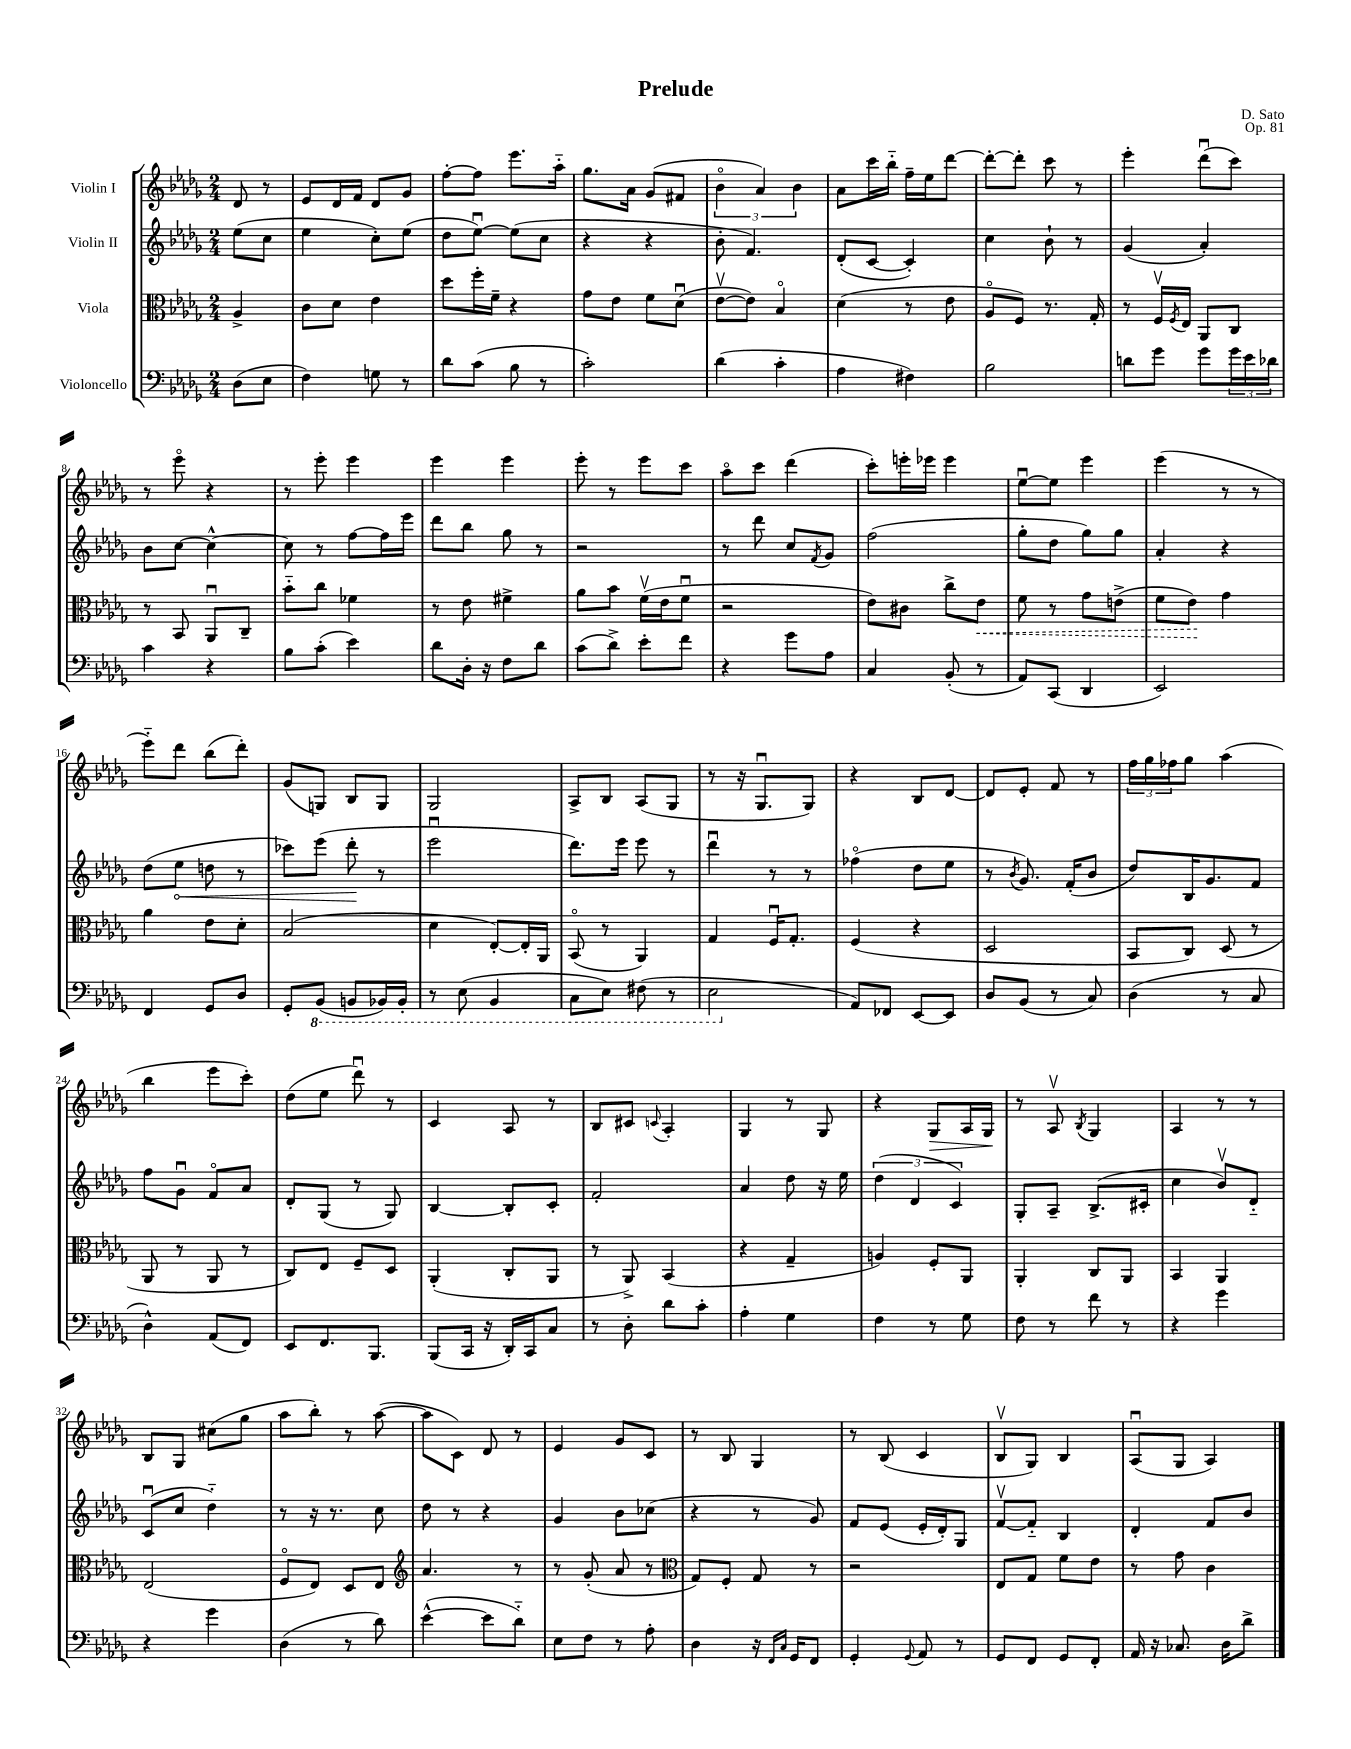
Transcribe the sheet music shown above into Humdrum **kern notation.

**kern	**kern	**kern	**kern
*staff4	*staff3	*staff2	*staff1
*clefF4	*clefC3	*clefG2	*clefG2
*k[b-e-a-d-g-]	*k[b-e-a-d-g-]	*k[b-e-a-d-g-]	*k[b-e-a-d-g-]
*M2/4	*M2/4	*M2/4	*M2/4
(8D-	4A-^	(8ee-	8d-
8E-	.	8cc	8r
=	=	=	=
4F)	8c	4ee-	8e-
.	8d-	.	16d-
.	.	.	16f
8G	4e-	8cc')	8d-
8r	.	(8ee-	8g-
=	=	=	=
8d-	8dd-	8dd-	[8ff'
(8c	16ff'	[8ee-u)	8ff]
.	16f~	.	.
8B-	4r	(8ee-]	8.eee-
8r	.	8cc	.
.	.	.	16aa-'~
=	=	=	=
2c')	8g-	4r	8.gg-
.	8e-	.	.
.	.	.	16a-
.	8f	4r	(8g-
.	(8d-u	.	8f#
=	=	=	=
(4d-	[8e-v	8b-'	6b-o
.	8e-])	4.f)	.
.	.	.	6a-)
4c'	4B-o	.	.
.	.	.	6b-
=	=	=	=
4A-	(4d-	(8d-'	8a-
.	.	[8c	16ccc
.	.	.	16bb-'~
4F#)	8r	4c'])	16ff~
.	.	.	16ee-
.	8e-	.	[8ddd-
=	=	=	=
2B-	8A-o	4cc	8ddd-'_
.	8F)	.	8ddd-']
.	8.r	8b-`	8ccc
.	.	8r	8r
.	16G-'	.	.
=	=	=	=
8d	8r	(4g-	4eee-'
8g-	16Fv	.	.
.	8qF	.	.
.	16E-	.	.
8g-	8AA-	4a-')	(8ddd-u
24g-	8C	.	8ccc)
24e-	.	.	.
24d-	.	.	.
=	=	=	=
4c	8r	8b-	8r
.	8BB-	[8cc	8eee-o
4r	8AA-u	4cc^^_	4r
.	8C~	.	.
=	=	=	=
8B-	8b-'~	8cc]	8r
(8c'	8cc	8r	8eee-'
4e-)	4f-	[8ff	4eee-
.	.	16ff]	.
.	.	16eee-	.
=	=	=	=
8d-	8r	8ddd-	4eee-
16D-'	8e-	8bb-	.
16r	.	.	.
8F	4f#^	8gg-	4eee-
8d-	.	8r	.
=	=	=	=
(8c	8a-	2r	8eee-'
8d-^)	8b-	.	8r
8e-'	(16fv	.	8eee-
.	16e-	.	.
8f	8fu	.	8ccc
=	=	=	=
4r	2r	8r	8aa-o
.	.	8ddd-	8ccc
8g-	.	8cc	(4ddd-
.	.	8qf	.
8A-	.	8g-	.
=	=	=	=
4C	8e-)	(2ff	8ccc')
.	8c#	.	16eee'
.	.	.	16eee-
(8BB-'	8cc^	.	4eee-
8r	8e-	.	.
=	=	=	=
8AA-)	8f	8gg-'	[8ee-u
(8CC	8r	8dd-	8ee-]
4DD-	8g-	8gg-)	4eee-
.	(8e^	8gg-	.
=	=	=	=
2EE-)	8f	4a-'	(4eee-
.	8e-)	.	.
.	4g-	4r	8r
.	.	.	8r
=	=	=	=
4FF	4a-	(8dd-	8eee-'~)
.	.	8ee-	8ddd-
8GG-	8e-	8dd	(8bb-
8D-	8d-'	8r	8ddd-')
=	=	=	=
8GG-'	(2B-	8ccc-)	(8g-
(8BBB-	.	(8eee-	8G)
8BBB	.	8ddd-'	8B-
16BBB-)	.	8r	8G
16BBB-'	.	.	.
=	=	=	=
8r	4d-	2eee-u	2G-
(8EE-	.	.	.
4BBB-	[8E-')	.	.
.	16E-']	.	.
.	16AA-	.	.
=	=	=	=
8CC	(8BB-o	8.ddd-)	8A-^
8EE-)	8r	.	8B-
.	.	16eee-	.
(8FF#	4AA-)	8eee-	(8A-
8r	.	8r	8G-
=	=	=	=
2EE-	4G-	4ddd-u	8r
.	.	.	16r
.	.	.	8.G-u
.	16Fu	8r	.
.	8.G-'	.	.
.	.	8r	8G-)
=	=	=	=
8AA-)	(4F	(4ff-o	4r
8FF-	.	.	.
[8EE-	4r	8dd-	8B-
8EE-]	.	8ee-	[8d-
=	=	=	=
8D-	2D-	8r	8d-]
.	.	8qb-	.
(8BB-	.	8.g-)	8e-'
8r	.	.	8f
.	.	(16f'	.
8C)	.	8b-	8r
=	=	=	=
(4D-	8BB-	8dd-)	24ff
.	.	.	24gg-
.	.	.	24ff-
.	8C)	16B-	8gg-
.	.	8.g-	.
8r	(8D-	.	(4aa-
8C	8r	8f	.
=	=	=	=
4D-^^)	8AA-	8ff	4bb-
.	8r	8g-u	.
(8AA-	8AA-	8fo	8eee-
8FF)	8r	8a-	8ccc')
=	=	=	=
8EE-	8C)	8d-'	(8dd-
8.FF	8E-	(8G-	8ee-
.	8F~	8r	8ddd-u)
8.BBB-	.	.	.
.	8D-	8G-)	8r
=	=	=	=
(8BBB-	(4AA-'	[4B-	4c
16CC	.	.	.
16r	.	.	.
16DD-')	8C'	8B-']	8A-
16CC	.	.	.
8C	8AA-	8c'	8r
=	=	=	=
8r	8r	2f'	8B-
8D-'	8AA-^)	.	8c#
.	.	.	8qqc
8d-	(4BB-	.	4A-'
8c'	.	.	.
=	=	=	=
4A-'	4r	4a-	4G-
4G-	4G-~	8dd-	8r
.	.	16r	8G-
.	.	16ee-	.
=	=	=	=
4F	4A)	(6dd-	4r
.	.	6d-	.
8r	8F'	.	8G-
.	.	6c)	.
8G-	8AA-	.	16A-
.	.	.	16G-
=	=	=	=
8F	4AA-'	8G-'	8r
8r	.	8A-~	8A-v
.	.	.	8qB-
8f	8C	(8.B-^	4G-
8r	8AA-	.	.
.	.	16c#'	.
=	=	=	=
4r	4BB-	4cc	4A-
4g-	4AA-	8b-v)	8r
.	.	8d-'~	8r
=	=	=	=
4r	(2E-	(8cu	8B-
.	.	8cc	8G-
4g-	.	4dd-'~)	(8cc#
.	.	.	8gg-
=	=	=	=
(4D-	8Fo	8r	8aa-
.	8E-)	16r	8bb-')
.	.	8.r	.
8r	8D-	.	8r
8d-)	8E-	8cc	([8aa-
=	=	=	=
*	*clefG2	*	*
([4e-^^	4.a-	8dd-	8aa-]
.	.	8r	8c)
8e-]	.	4r	8d-
8d-'~)	8r	.	8r
=	=	=	=
8E-	8r	4g-	4e-
8F	(8g-'	.	.
8r	8a-	8b-	8g-
8A-'	8r	(8cc-	8c
=	=	=	=
*	*clefC3	*	*
4D-	8G-)	4r	8r
.	8F'	.	8B-
16r	8G-	8r	4G-
16qqFF	.	.	.
16qqC	.	.	.
16GG-	.	.	.
8FF	8r	8g-)	.
=	=	=	=
4GG-'	2r	8f	8r
.	.	(8e-	(8B-
8qqGG-	.	.	.
8AA-	.	16e-'	4c
.	.	16d-')	.
8r	.	8G-	.
=	=	=	=
8GG-	8E-	[8fv	8B-v
8FF	8G-	8f'~]	8G-)
8GG-	8f	4B-	4B-
8FF'	8e-	.	.
=	=	=	=
16AA-	8r	4d-'	(8A-u
16r	.	.	.
8.C-	8g-	.	8G-
.	4c	8f	4A-)
16D-	.	.	.
8d-^	.	8b-	.
==	==	==	==
*-	*-	*-	*-
